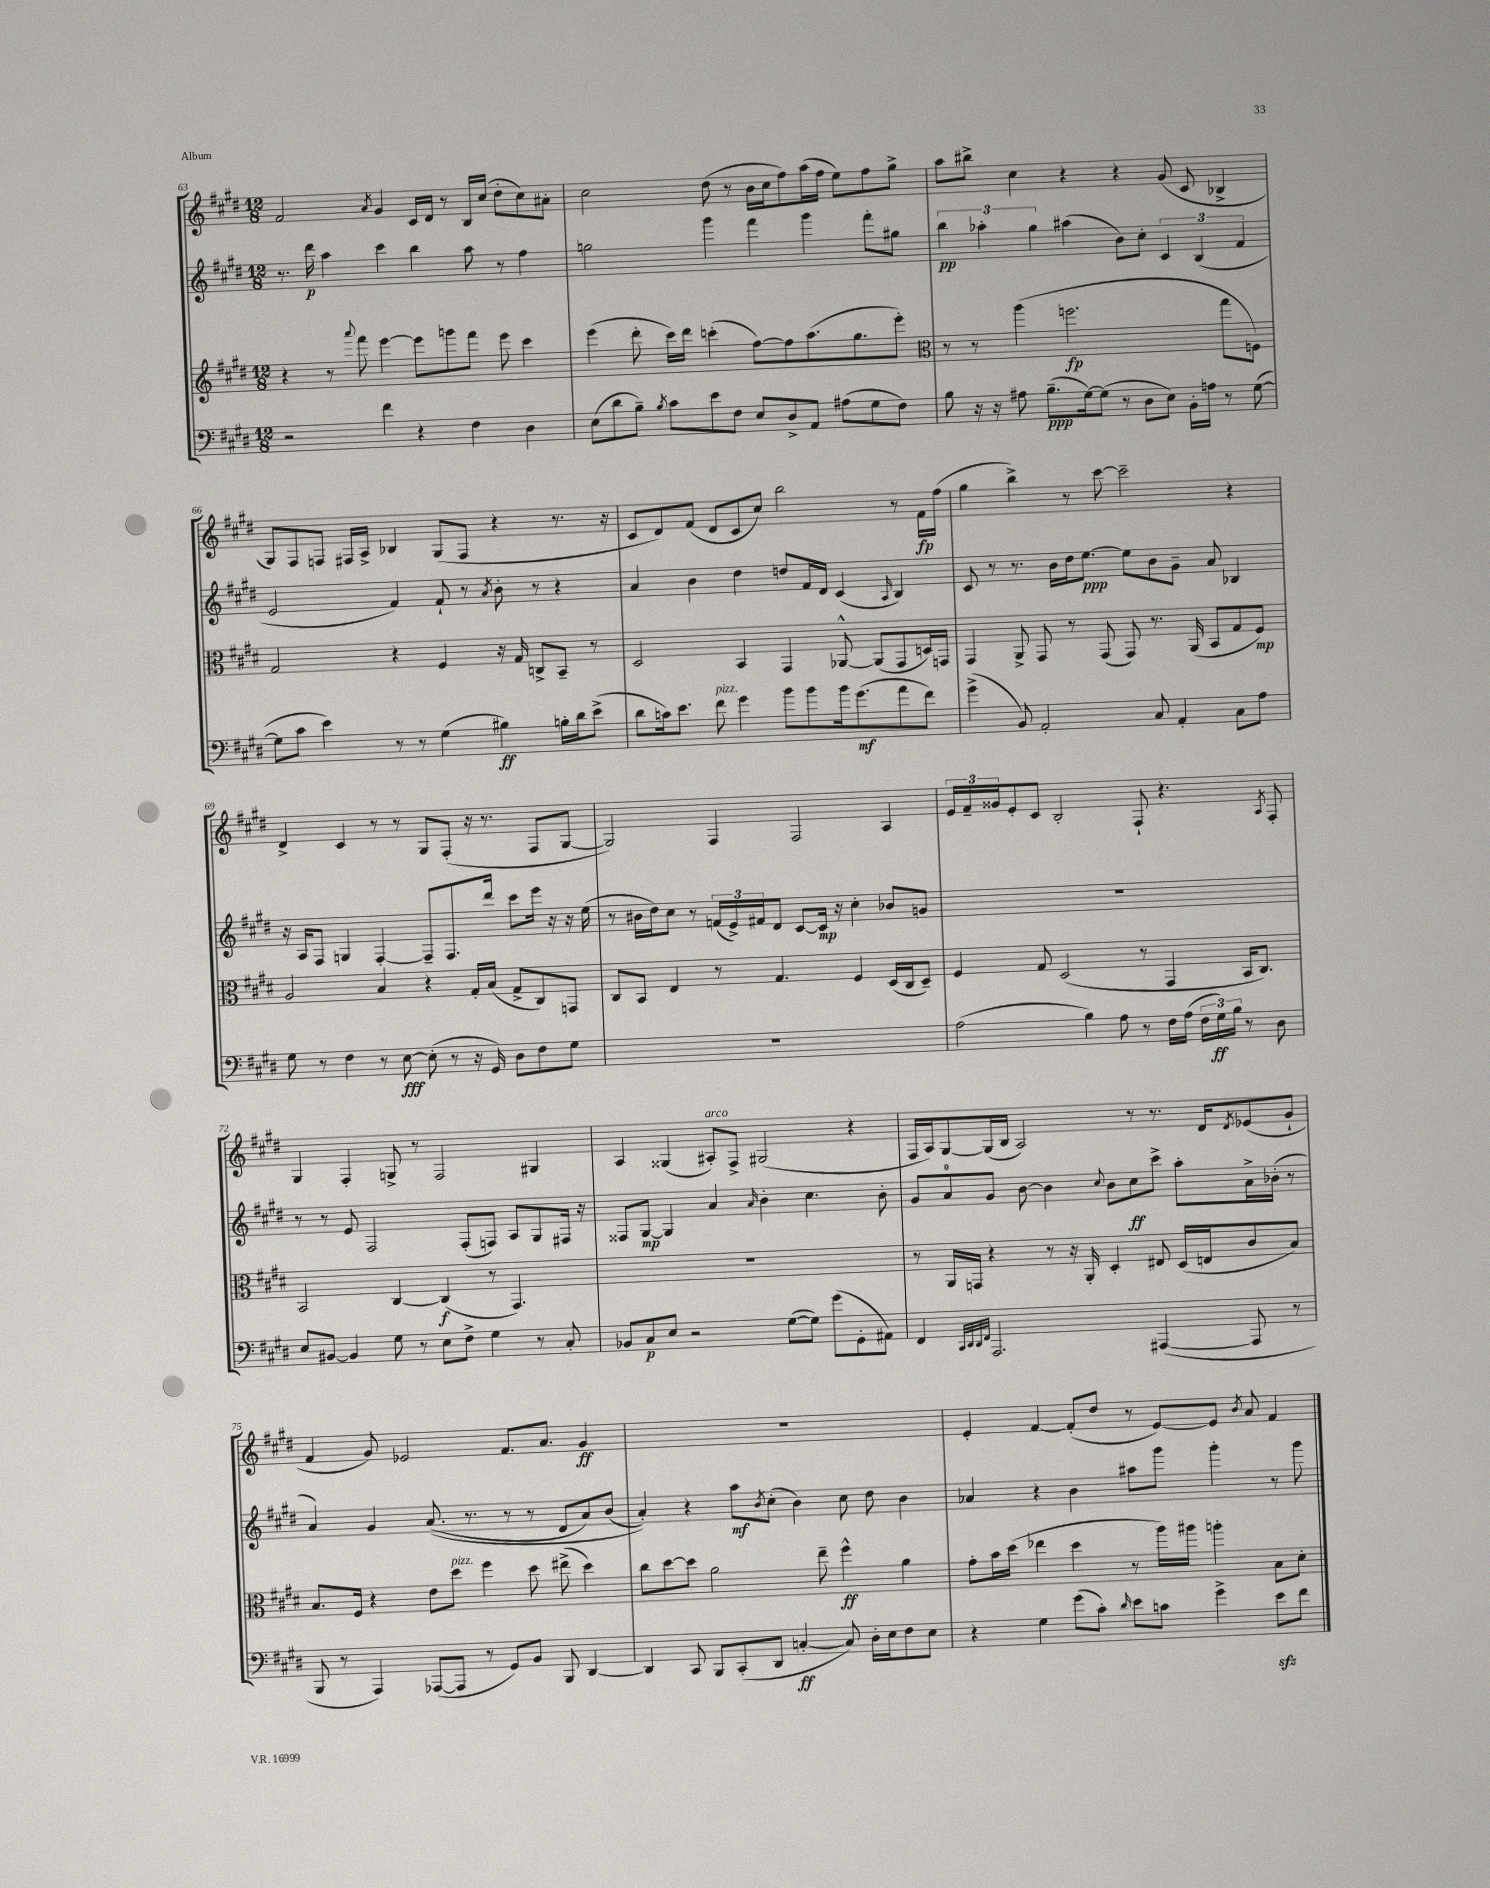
<<
\new StaffGroup <<
\new Staff = "s0" {
    \clef treble \key e \major \numericTimeSignature \time 12/8
    fis'2 \acciaccatura { a'8 } gis'4 cis'16 dis'16 r8 b16 cis''16( dis''8-. cis''8) ais'8-. |
    cis''2 dis''8( r8 b'16 cis''16 fis''8) a''16( fis''16 e''8) fis''8 gis''8-> |
    a''8 bis''8-> cis''4 r4 r4 gis'8( cis'8 bes4-> |
    gis8) fis8 f8 fis16 a16-> bes4 gis8( fis8 r4 r8. r16 |
    cis'8 dis'8) fis'8( dis'8 cis'8 cis''8) b''2 r8 fis'16\fp fis''16( |
    gis''4 b''4->) r8 cis'''8~ cis'''2-- r4 |
    dis'4-> cis'4 r8 r8 gis8 fis8-.( r16 r8. fis8 gis8~ |
    gis2) fis4 fis2 a4 |
    \tuplet 3/2 { e'16 fis'16-- gisis'16 } e'8-. cis'8 b2-. fis8-! r4. \acciaccatura { a8 } fis8-. |
    gis4 fis4-. g8-> r8 fis2 gis4 |
    a4 gisis4( ais8-.^\markup { \italic "arco" }) fis8-> gis2( r4 |
    fis16 a16) gis8~ gis16( b16 a2) r8 r8. dis'16 \acciaccatura { dis'8 } ees'8( gis'8-! |
    fis'4 gis'8) ees'2 fis'8. a'8. gis'4\ff |
    R1. |
    e'4-. fis'4~ fis'8-.( dis''8 r8 e'8~) e'8 \acciaccatura { b'8 } a'8 fis'4 \bar "|." |
}
\new Staff = "s1" {
    \clef treble \key e \major \numericTimeSignature \time 12/8
    r8. dis'''16\p a''4 cis'''4 b''4 a''8 r8 fis''4 |
    g''2 gis'''4 fis'''4 gis'''4 fis'''8-. gis''8 |
    \tuplet 3/2 { b''4\pp aes''4-. gis''4 } ais''4( b'8) cis''8-. \tuplet 3/2 { cis'4 b4( fis'4 } |
    e'2 fis'4) fis'8-! r8 \acciaccatura { a'8 } b'8-. r8 r4 |
    a'4 b'4 dis''4 d''8 fis'16 dis'16 cis'4( \grace { a16 } b4) |
    cis'8 r8 r8. b'16 dis''16 e''8.~\ppp e''8 b'8 gis'8-- a'8 bes4 |
    r16 a16 fis8 g4 fis4~-. fis8-- fis8. dis'''16 cis'''8 e'''16 r16 r16 e''16( |
    r8 bis'16 dis''16) cis''8 r8 \tuplet 3/2 { f'16( e'16->) fis'16 } dis'8 cis'8~ cis'16\mp r16 cis''4-. bes'8 g'8 |
    R1. |
    r8 r8 e'8 fis2 fis8-.( f8) a8 gis8 fis16 r16 |
    fisis8 gis8~\mp gis4 a'4 \grace { a'16 } b'4-. cis''4. b'8-. |
    gis'8 a'8-0 gis'8 b'8~ b'4 \appoggiatura { cis''8 } b'8 cis''8\ff cis'''8-> a''8-. a'16-> bes'16-.( r8 |
    a'4) gis'4 a'8.(\( r8. r8 r8 dis'8 a'8) b'8( |
    a'4-.)\) r4 a''8\mf \acciaccatura { b'8 } cis''8-.( b'4) cis''8 dis''8 b'4 |
    aes'4 r4 b'4 ais''8 gis'''8 gis'''4-. r8 gis'''8 \bar "|." |
}
\new Staff = "s2" {
    \clef treble \key e \major \numericTimeSignature \time 12/8
    r4 r8 \appoggiatura { a'''8 } fis'''8 e'''4~ e'''8 g'''8 fis'''8 e'''8 cis'''4 |
    e'''4( dis'''8-. cis'''16) dis'''16 c'''4-.( fis''8~) fis''8 a''8.( gis''8. e'''8-.) |
    \clef alto r8 r8 a''4( f''2.\fp gis''8 f8) |
    gis2 r4 fis4 r16 gis16 c8-> b,8-- r8 |
    dis2 b,4 gis,4 aes,8~-^ aes,8( gis,8 d16) g,16 |
    gis,4 a,8-> gis,8 r8 gis,8( gis,8) r8. a,16( b,8 gis8 fis8\mp) |
    a2 b4 r4 gis16-. b16( gis8-> cis8) g,8 |
    cis8 b,8 e4 r8 gis4. fis4 dis16( cis16 dis8--) |
    fis4 gis8 dis2( r8 gis,4 b,16 cis8.) |
    b,2 cis4~ cis4\f( r8 gis,4.) |
    R1. |
    r8 a,16 g,16 r4 r8 r16 a,16-. dis4-. eis8 dis16( e16 cis'8 b8) |
    b8. fis16 r4 e'8 dis''8^\markup { \italic "pizz." } fis''4 dis''8 eis''8->( dis''4) |
    cis''8 dis''8~ dis''8 a'2 e''8-- fis''4-^\ff a'4 |
    gis'8-. b'16 dis''16( ees''4 dis''4 r8 a''16) ais''16 a''4-. b8 dis'8-. \bar "|." |
}
\new Staff = "s3" {
    \clef bass \key e \major \numericTimeSignature \time 12/8
    r2 fis'4 r4 fis4 dis4 |
    e8( dis'8 b8--) \acciaccatura { b8 } cis'8 e'8 fis8 e8 dis8-> a,8 ais8( gis8 fis8) |
    b8 r16 r16 ais8 b8.--\ppp( gis16~) gis8( r8 dis8 e8) b,16-. a16 r8 gis8~( |
    gis8 cis'8 e'4) r8 r8 gis4( bis4\ff) b16-. dis'16 e'8->( |
    dis'8 c'16) e'8. fis'8^\markup { \italic "pizz." } gis'4 b'8 b'8 b'16 gis'8.\mf( a'8 fis'8) |
    gis'4->( b,8) a,2-. cis8 a,4-. cis8 a8 |
    gis8 r8 fis4 r8 e8~\fff e8-.( r8 r16 gis,16) dis8 fis8 gis8 |
    R1. |
    a2( b4) a8 r8 fis16 a16( \tuplet 3/2 { fis16 gis16\ff) b16 } r8 dis8 |
    e8 bis,8~ bis,4 gis8 r8 e8 fis8-> gis4 r8 cis8-. |
    bes,8 cis8\p e8 r2 gis8~( gis8) gis'8( gis,8-. ais,8) |
    fis,4 \grace { cis,32 dis,32 dis,32 fis,32 } a,,2. ais,,4~( ais,,8 r8 |
    b,,8 r8 a,,4) aes,,8~( aes,,8 r8 gis,8) b,8 b,,8 dis,4~ |
    dis,4 cis,8 b,,8 cis,8-.( dis,8 c4~-.\ff c8) dis16-. e16 fis8 e8 |
    r4 gis4 gis'8( cis'8-.) \grace { dis'16 } e'8 c'8 gis'4-> e'8\sfz fis'8 \bar "|." |
}
>>
>>
\layout { \context { \Score currentBarNumber = #63 } }
